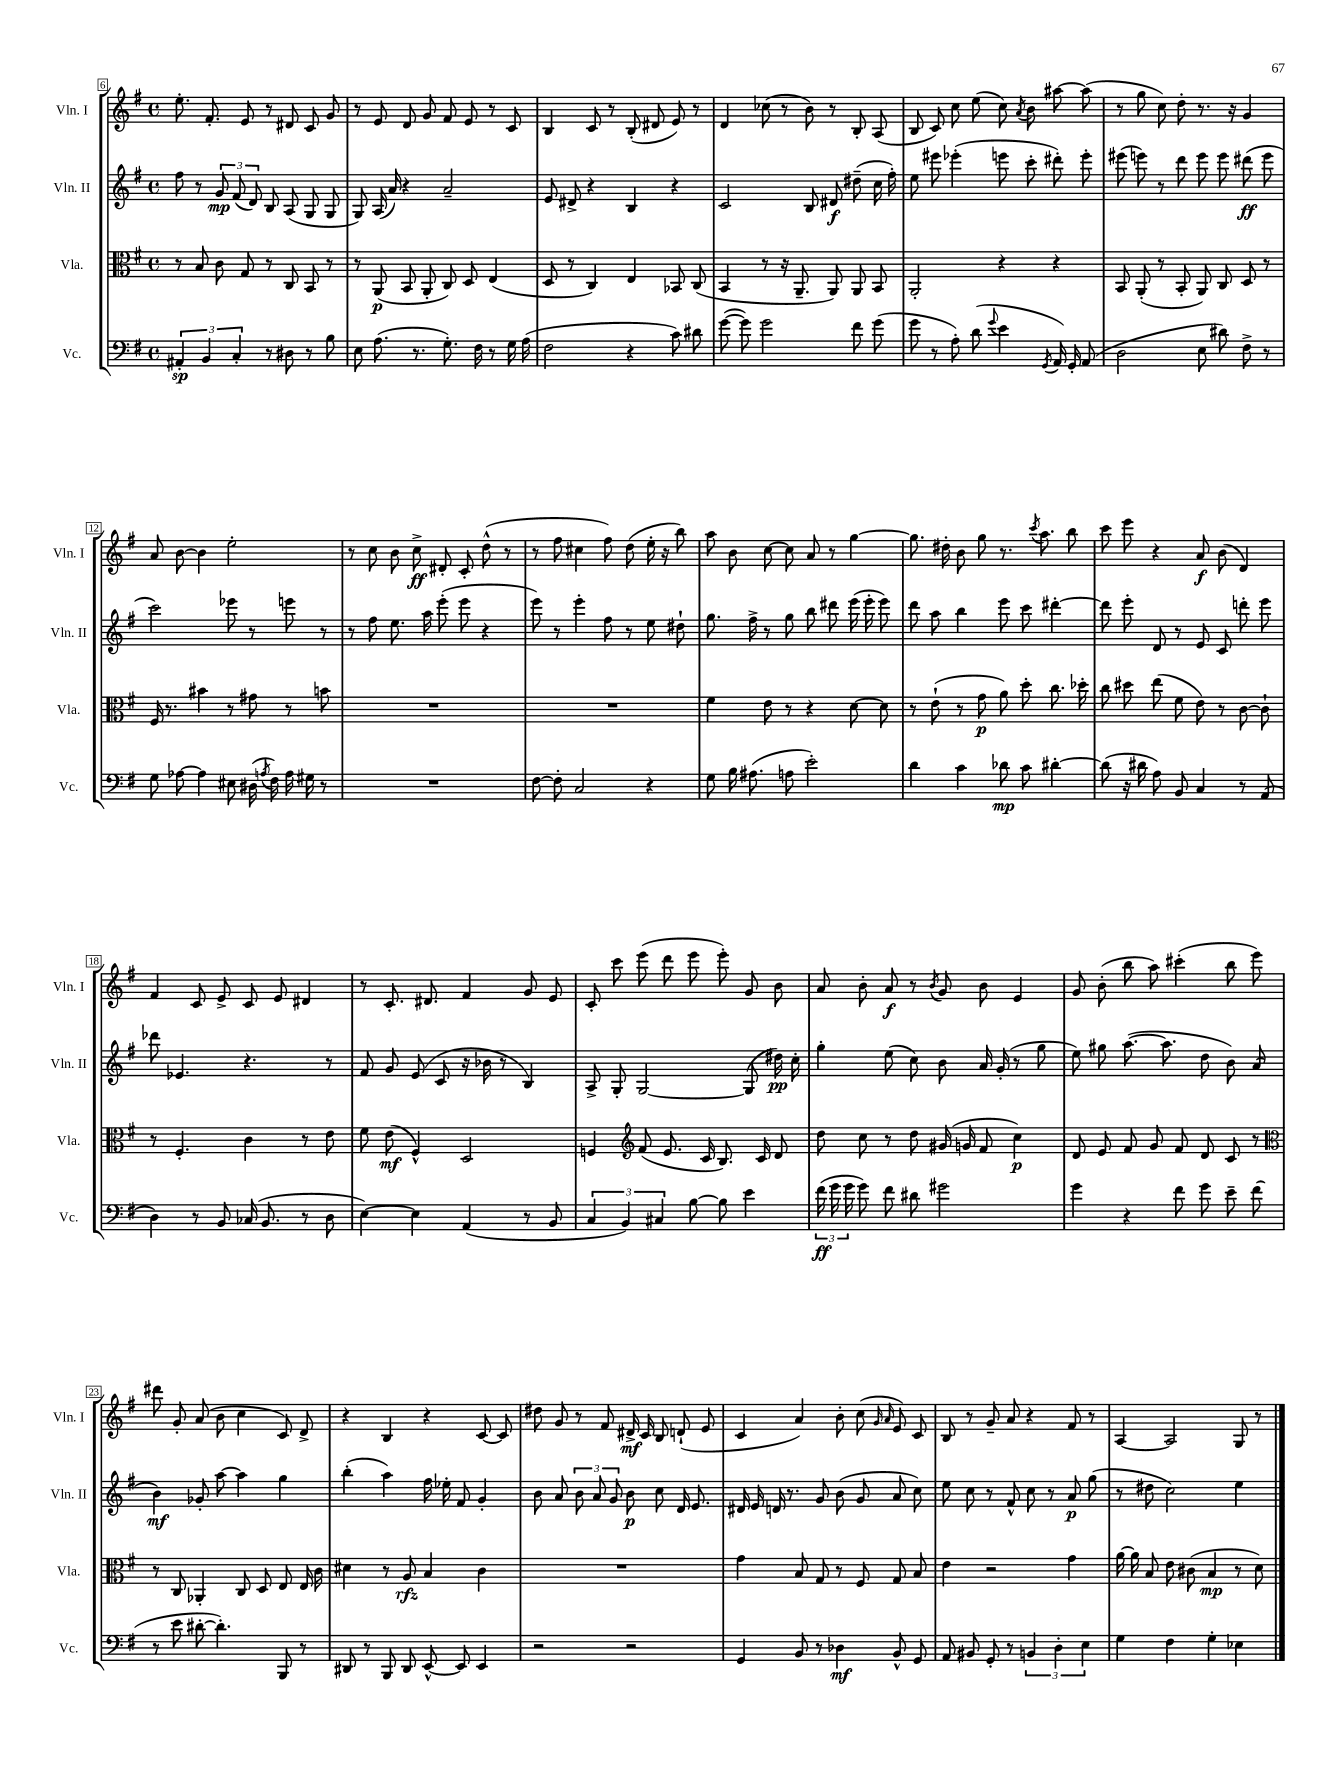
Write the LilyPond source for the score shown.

<<
\new StaffGroup <<
\new Staff = "s0" \with { instrumentName = "Vln. I" shortInstrumentName = "Vln. I" } {
    \clef treble \key g \major \defaultTimeSignature \time 4/4
    \autoBeamOff e''8.-. fis'8.-. e'8 r8 dis'8 c'8 g'8 |
    r8 e'8 d'8 g'8 fis'8 e'8 r8 c'8 |
    b4 c'8 r8 b8-.( dis'8 e'8) r8 |
    d'4 ces''8( r8 b'8) r8 b8-. a8( |
    b8 c'8) c''8 e''8( c''8) \acciaccatura { a'8 } b'8 ais''8~ ais''8( |
    r8 g''8 c''8) d''8-. r8. r16 g'4 |
    a'8 b'8~ b'4 e''2-. |
    r8 c''8 b'8 c''8->\ff dis'8-. c'8-. d''8-^( r8 |
    r8 fis''8 cis''4 fis''8) d''8( e''16-. r16 b''8) |
    a''8 b'8 c''8~ c''8 a'8 r8 g''4~ |
    g''8. dis''16-. b'8 g''8 r8. \acciaccatura { c'''8 } a''8. b''8 |
    c'''8 e'''8 r4 a'8\f b'8( d'4) |
    fis'4 c'8 e'8-> c'8 e'8 dis'4 |
    r8 c'8.-. dis'8. fis'4 g'8 e'8 |
    c'8-. c'''8 e'''8( d'''8 e'''8 e'''8-.) g'8 b'8 |
    a'8 b'8-. a'8\f r8 \acciaccatura { b'8 } g'8 b'8 e'4 |
    g'8 b'8-.( b''8 a''8) cis'''4-.( b''8 e'''8) |
    dis'''8 g'8-. a'8( b'8 c''4 c'8) d'8-> |
    r4 b4 r4 c'8~ c'8 |
    dis''8 g'8 r8 fis'8 dis'16->\mf c'16 b8 d'8-!( e'8 |
    c'4 a'4) b'8-. c''8( \grace { g'16 a'16 } e'8) c'8 |
    b8 r8 g'8-- a'8 r4 fis'8 r8 |
    a4~ a2 g8 r8 \bar "|." |
}
\new Staff = "s1" \with { instrumentName = "Vln. II" shortInstrumentName = "Vln. II" } {
    \clef treble \key g \major \defaultTimeSignature \time 4/4
    \autoBeamOff fis''8 r8 \tuplet 3/2 { g'8\mp fis'8( d'8) } b8 a8( g8 g8 |
    g8) a16( a'16) r4 a'2-- |
    e'8 dis'8-> r4 b4 r4 |
    c'2 b8 dis'8\f dis''8--( c''16 fis''16-.) |
    e''8 eis'''8 ees'''4-.( e'''8 c'''8-. dis'''8-.) e'''8-. |
    eis'''8( e'''8) r8 d'''8 e'''8 e'''8 dis'''8\ff( e'''8 |
    c'''2) ees'''8 r8 e'''8 r8 |
    r8 fis''8 e''8. a''16 e'''8-.( e'''8 r4 |
    e'''8) r8 e'''4-. fis''8 r8 e''8 dis''8-! |
    g''8. fis''16-> r8 g''8 b''8 dis'''8 e'''16( e'''16-. e'''8) |
    d'''8 a''8 b''4 e'''8 c'''8 dis'''4~-. |
    dis'''8 e'''8-. d'8 r8 e'8 c'8 d'''8-. e'''8 |
    des'''8 ees'4. r4. r8 |
    fis'8 g'8 e'8( c'8 r16 bes'16 r8 b4) |
    a8-> g8-. g2~ g8( dis''16\pp) c''16-. |
    g''4-. e''8( c''8) b'8 a'16 g'16-.( r8 g''8 |
    e''8) gis''8 a''8.~( a''8. d''8 b'8) a'8( |
    b'4\mf) ges'8-. a''8~ a''4 g''4 |
    b''4-.( a''4) fis''16 ees''16-. fis'8 g'4-. |
    b'8 a'8 \tuplet 3/2 { b'8 a'8 g'8 } b'8\p c''8 d'16 e'8. |
    dis'16 e'16 d'16 r8. g'8 b'8( g'8 a'8 c''8) |
    e''8 c''8 r8 fis'8-^ c''8 r8 a'8\p g''8( |
    r8 dis''8 c''2) e''4 \bar "|." |
}
\new Staff = "s2" \with { instrumentName = "Vla." shortInstrumentName = "Vla." } {
    \clef alto \key g \major \defaultTimeSignature \time 4/4
    \autoBeamOff r8 b8 c'8 g8 r8 c8 b,8 r8 |
    r8 a,8\p( b,8 a,8-. c8) d8 e4( |
    d8 r8 c4) e4 bes,8 c8( |
    b,4 r8 r16 a,8.-- a,8) a,8 b,8 |
    a,2-. r4 r4 |
    b,8 a,8-.( r8 b,8-. a,8) c8 d8 r8 |
    fis16 r8. bis'4 r8 gis'8 r8 b'8 |
    R1 |
    R1 |
    fis'4 e'8 r8 r4 d'8~ d'8 |
    r8 e'8-!( r8 g'8\p a'8) d''8-. c''8. des''16-. |
    c''8 dis''8 e''8( fis'8 e'8) r8 c'8~ c'8-! |
    r8 fis4.-. c'4 r8 e'8 |
    fis'8 e'8\mf( fis4-^) d2 |
    f4 \clef treble fis'8( e'8. c'16 b8.) c'16 d'8 |
    d''8 c''8 r8 d''8 gis'16( g'16 fis'8 c''4\p) |
    d'8 e'8 fis'8 g'8 fis'8 d'8 c'8 r8 |
    \clef alto r8 c8 aes,4-. c8 d8 e8 e16 c'16 |
    dis'4 r8 a8\rfz b4 c'4 |
    R1 |
    g'4 b8 g8 r8 fis8 g8 b8 |
    e'4 r2 g'4 |
    a'16~ a'16 b8 e'8 cis'8( b4\mp r8 d'8) \bar "|." |
}
\new Staff = "s3" \with { instrumentName = "Vc." shortInstrumentName = "Vc." } {
    \clef bass \key g \major \defaultTimeSignature \time 4/4
    \autoBeamOff \tuplet 3/2 { ais,4-.\sp b,4 c4-. } r8 dis8 r8 b8 |
    e8 a8.( r8. g8.-.) fis16 r8 g16 a16( |
    fis2 r4 c'8) dis'8 |
    g'8~( g'8) g'2 fis'8 g'8( |
    g'8 r8 a8-.) d'8( \appoggiatura { g'8 } e'4 \acciaccatura { g,8 } a,16) g,16-. a,8( |
    d2 e8 dis'8) fis8-> r8 |
    g8 aes8~ aes4 eis8 dis16( \acciaccatura { a8 } fis16) a16 gis16 r8 |
    R1 |
    fis8~ fis8-. c2 r4 |
    g8 b16 ais8.( a8 e'2-.) |
    d'4 c'4 des'8\mp c'8 dis'4~-. |
    dis'8( r16 dis'16 a8) b,8 c4 r8 a,8( |
    d4) r8 b,8 ces16( b,8. r8 d8 |
    e4~) e4 a,4( r8 b,8 |
    \tuplet 3/2 { c4 b,4) cis4 } b8~ b8 e'4 |
    \tuplet 3/2 { fis'16\ff( g'16 g'16 } g'8) fis'8 dis'8 gis'2 |
    g'4 r4 fis'8 g'8 e'8-- fis'8( |
    r8 e'8 dis'8~-. dis'4.-.) b,,8 r8 |
    dis,8 r8 b,,8 dis,8 e,8~-^ e,8 e,4 |
    r2 r2 |
    g,4 b,8 r8 des4\mf b,8-^ g,8 |
    a,8 bis,8 g,8-. r8 \tuplet 3/2 { b,4 d4-. e4 } |
    g4 fis4 g4-. ees4 \bar "|." |
}
>>
>>
\layout { \context { \Score currentBarNumber = #6 \override BarNumber.stencil = #(make-stencil-boxer 0.1 0.3 ly:text-interface::print) } }
